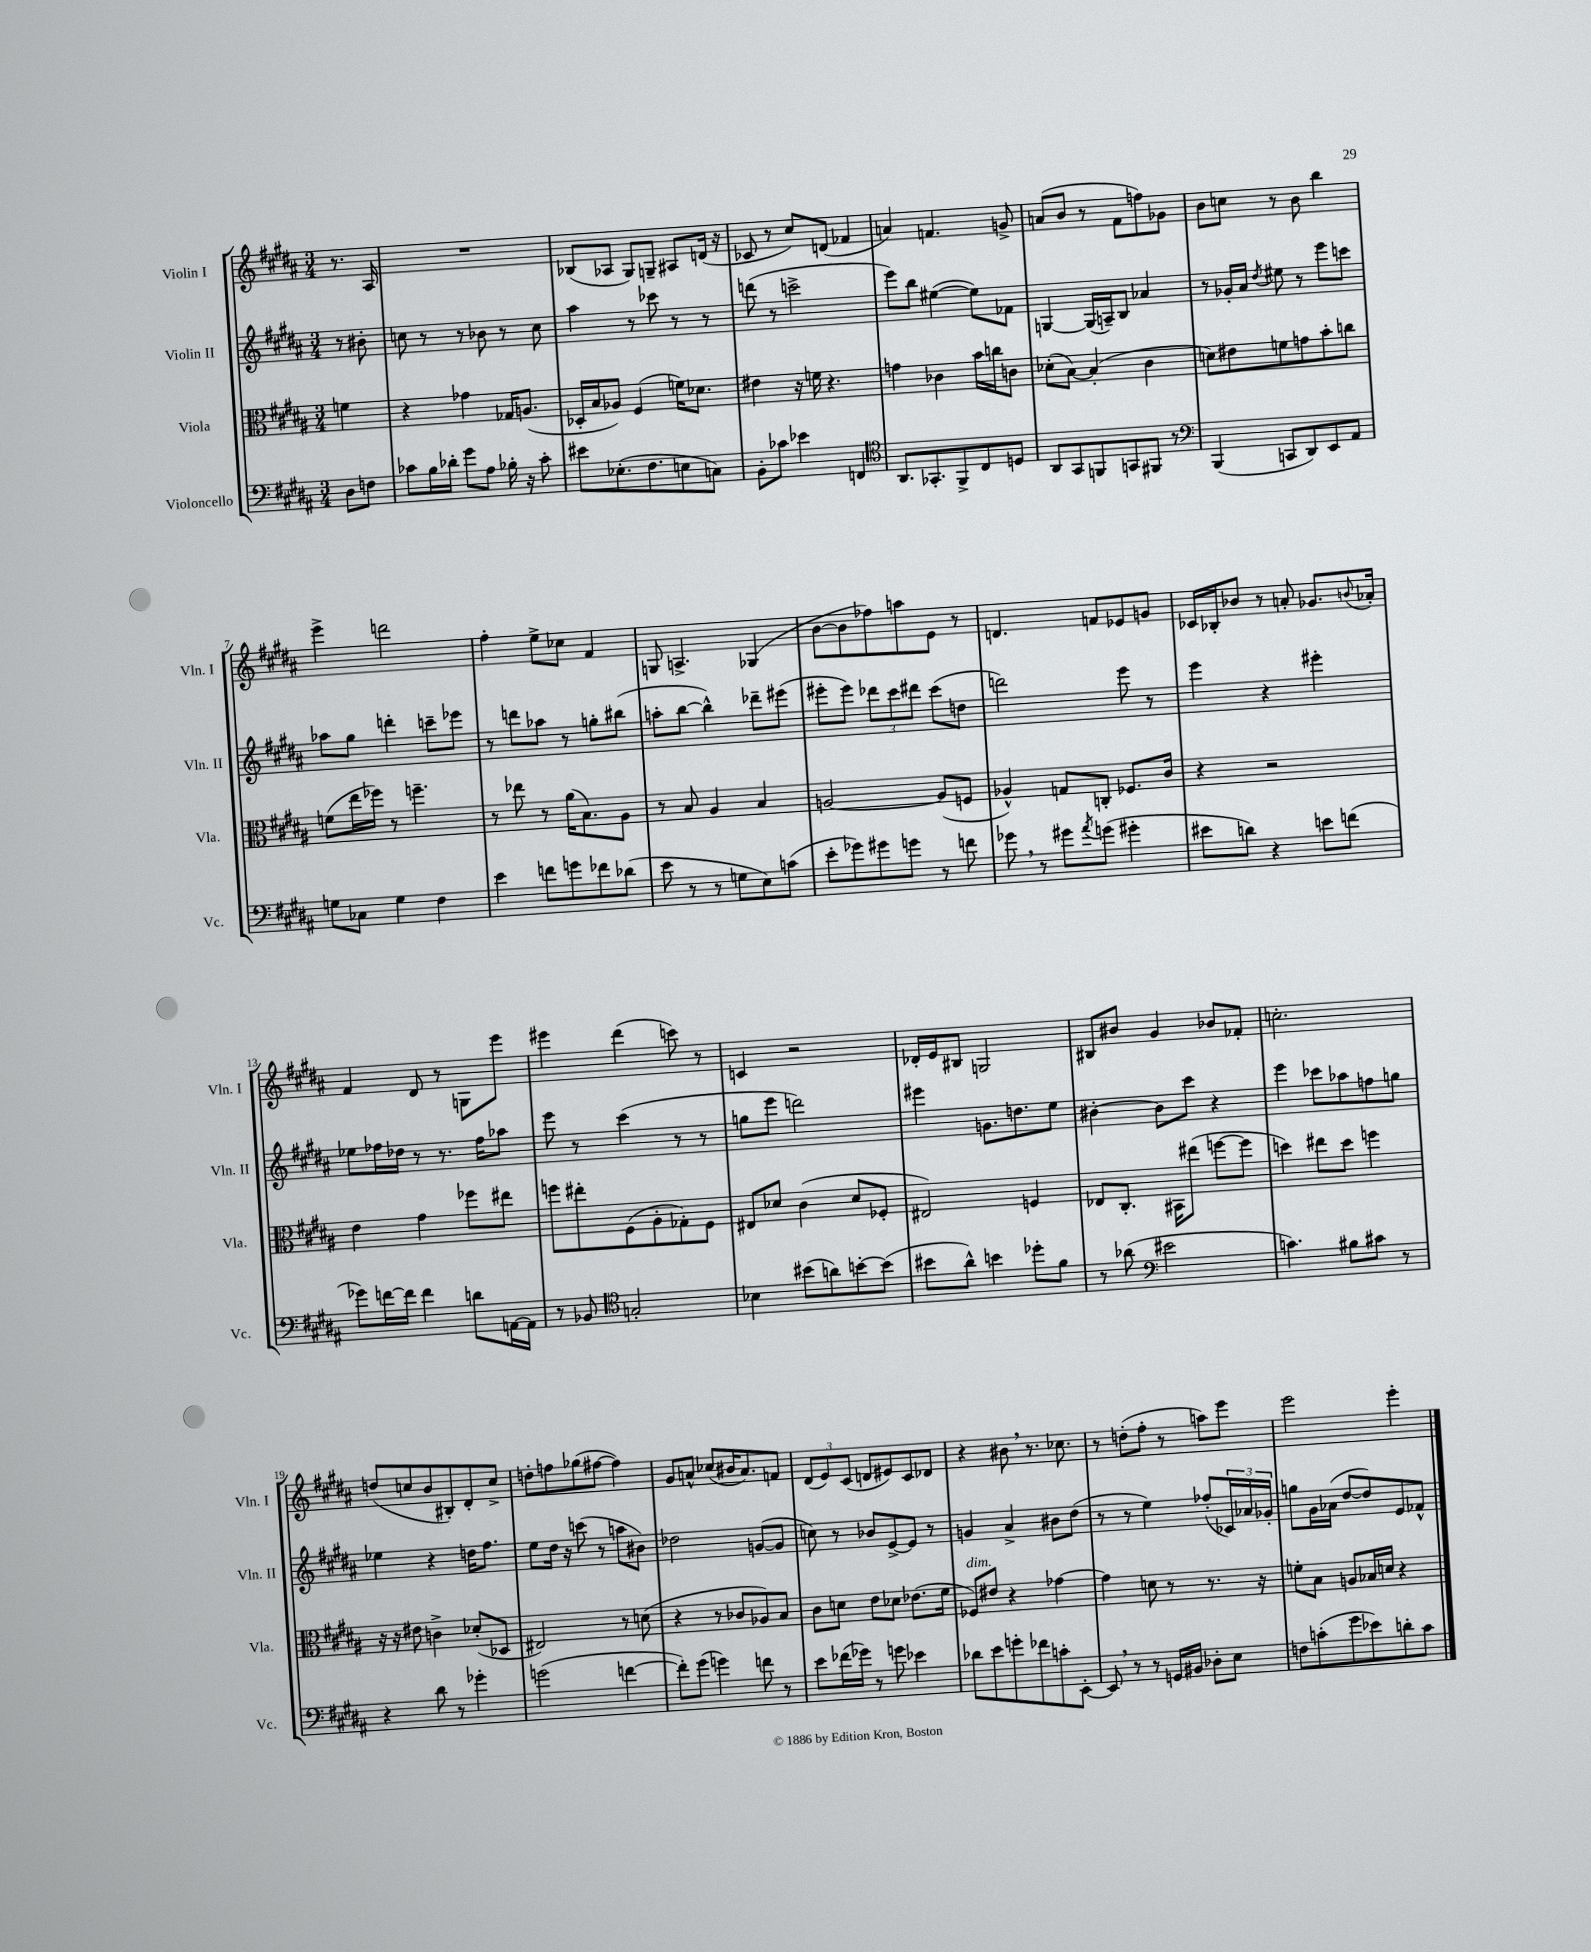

**kern	**kern	**kern	**kern
*staff4	*staff3	*staff2	*staff1
*clefF4	*clefC3	*clefG2	*clefG2
*k[f#c#g#d#a#]	*k[f#c#g#d#a#]	*k[f#c#g#d#a#]	*k[f#c#g#d#a#]
*M3/4	*M3/4	*M3/4	*M3/4
8D#	4f	8r	8.r
8F	.	8b#'	.
.	.	.	16A#
=	=	=	=
8c-	4r	8cc	2.r
16B	.	8r	.
16d-'	.	.	.
8g#	4g-	8r	.
8A#	.	8b-	.
16B-'	16G-	8r	.
16r	(8.A	.	.
8c-'	.	8cc	.
=	=	=	=
8e#	16D-'	4aa#	(8B-
.	16B	.	.
(8.E-'	8A-)	.	8A-
.	(4F#	8r	8G#)
8.F#	.	.	.
.	.	8ccc-	8G~
8E	16f)	8r	8A#
.	8.d-	.	.
8C)	.	8r	(16d
.	.	.	16r
=	=	=	=
8BB'	4e#	(8ddd	8c-
8c-	.	8r	8r
4e-	16r	2ccc^	8cc#)
.	16f	.	.
.	4.r	.	(8d
4FF	.	.	4f-
=	=	=	=
*clefC4	*	*	*
8.AA#	4g	8eee)	4a)
.	.	8bb	.
8.GG-'	.	.	.
.	4c-	([4ee#	4.f
8FF#^	.	.	.
8C#	16b	8ee#])	.
.	16cc	.	.
8D	8c	8f-	8g^
=	=	=	=
8AA#	(8d-'	[4G	(8a
8GG#	[8B)	.	8b
8FF	(4B']	(16G]	8r
.	.	16A~)	.
8GG	.	8B	8f#
8FF#	4c#	4a-	8ff)
8r	.	.	8g-
=	=	=	=
*clefF4	*	*	*
(4BBB	8d)	8r	8b
.	8e#	16g-'	8cc
.	.	16a#	.
.	.	8qdd#	.
8CC	8f	8ee#	8r
8DD#)	8g	8r	8b
8EE	8b'	8eee	4bb
8AA#	8cc	8ccc	.
=	=	=	=
8G	(8f	8aa-	4eee^
8C-	16ee	8gg#	.
.	16ff-)	.	.
4G	8r	4ddd'	2ddd
.	4.ff~	.	.
4F#	.	8ccc~	.
.	.	8eee-	.
=	=	=	=
4e	8r	8r	4ff#'
.	8ee-	8ddd	.
8f	8r	8aa-	8ee^
8g	(16a#	8r	8cc-
.	8.B)	.	.
8f-	.	8gg'	4f#
(8d-	8A#	(8bb#	.
=	=	=	=
8e	8r	8aa'	8G
8r	8B	[8bb	4.A^
8r	4A#	4bb^^])	.
8G	.	.	.
8E)	4B	8ddd-~	(4G-
(8c	.	(8eee#	.
=	=	=	=
8e'	[2A	8eee#'	[8b
8g-)	.	8eee#)	8b]
8g#	.	12ddd-	8ff-)
.	.	12ccc#	.
8g	.	.	8aa
.	.	12ddd#	.
8r	(8A]	(8ccc#	8e
8f	8F	8dd	8r
=	=	=	=
8g-	4A-^^)	2ddd)	4.d
8r	.	.	.
8g#	8G	.	.
8qa#	.	.	.
(8g	8C'	.	8f
4g#'	8.F-	8eee	8e-
.	.	8r	8g
.	16c#	.	.
=	=	=	=
8e#	4r	4eee	16c-
.	.	.	16B-'
8d)	.	.	8b-
4r	2r	4r	8r
.	.	.	8a'
8e	.	4eee#'	8.g-
(8f	.	.	.
.	.	.	8qqb
.	.	.	16a-'
=	=	=	=
8g-)	4e	8ee-	4f#
[16f	.	16ff-	.
16f]	.	16dd-	.
4f	4g#	8r	8d#
.	.	8.r	8r
8d	8ff-	.	8G
.	.	16ff-	.
[16AA	8ee#	8aa-	8eee
16AA]	.	.	.
=	=	=	=
8r	8ff	8eee	4eee#
8BB-	8ee#'	8r	.
*clefC4	*	*	*
2G'	(8F#	(4ccc#	(4ddd#
.	8A#'	.	.
.	8G-')	8r	8ccc)
.	8F#	8r	8r
=	=	=	=
4B-	8E#	8gg	4c
.	8d-	8eee	.
(8b#	(4c#	2ddd)	2r
8a)	.	.	.
[8b'	8d-	.	.
(8b]	8F-'	.	.
=	=	=	=
8b#	2E#)	4eee#	16d-'
.	.	.	16e
8a#^^)	.	.	8B#
4b	.	8.g	2G
.	.	8.dd	.
8dd-'	4F	.	.
8f#	.	8ee	.
=	=	=	=
8r	8E-	[4b#'	8B#
(8a-	8.C#'	.	8b#
*clefF4	*	*	*
2e#	.	8b#]	4g#
.	16BB#	.	.
.	(8ee#	8ccc#	.
.	[8ff	4r	8b-
.	8ff]	.	8f-'
=	=	=	=
4.c)	4dd)	4eee	2.cc'
.	8ee#	8ccc-	.
8B#	8dd	8aa-	.
8c#	4ff	8ff	.
8r	.	8gg	.
=	=	=	=
4r	16r	4ee-	(8dd
.	16r	.	.
.	8e#	.	8cc
8d#	4c^	4r	8b
8r	.	.	8B#')
4g-'	(8d-'	16dd	8d#'
.	.	8.ff#	.
.	8D-	.	8cc^
=	=	=	=
(2g	2E#)	8ee	8dd'
.	.	16dd#	8ff
.	.	16r	.
.	.	(8ccc	(8gg-
.	.	8r	[8ff#
[4f	8r	8aa	4ff#])
.	(8d	8b#)	.
=	=	=	=
8f'])	4r	2dd-	8g#
(8g#	.	.	8a^^
4g)	8r	.	(8cc-
.	8c-	.	16b#
.	.	.	8.a)
8f	8A-)	([8g	.
8r	8B	8g]	8f
=	=	=	=
8e	8c#	8cc)	(12d#
.	.	.	12e)
(16f-	8d	8r	.
.	.	.	(12c#
16g-)	.	.	.
8r	8e	8b-	8d
8g	8d-	[8e^	8e#)
4e-	(8.e-	8e]	8c#
.	.	8r	8d-
.	16f#	.	.
=	=	=	=
8d-	8F-)	4g	4r
8e	8e#	.	.
8g'	4r	4a#^	8b#
8f-	.	.	8.r
8c'	[4g-	8b#	.
.	.	.	8.cc-
[8EE'	.	(8dd#	.
=	=	=	=
8EE]	4g-]	8r	8r
8r	.	8r	(8dd'
8r	8d	4ee)	8ff#'
16GG	8r	.	8r
16BB#	.	.	.
8D-'	8.r	(8ff-'	8aa)
8E	.	24c-)	8eee
.	.	24a-	.
.	16r	.	.
.	.	24g-'	.
=	=	=	=
8F	8f'	8gg	2eee
(8c'	8B	16g#	.
.	.	(16a-	.
8g#	8A	[8dd#	.
8e-)	16B-	8dd#])	.
.	16d	.	.
8d'	4r	8e	4eee'
8c	.	8f-^^	.
==	==	==	==
*-	*-	*-	*-
